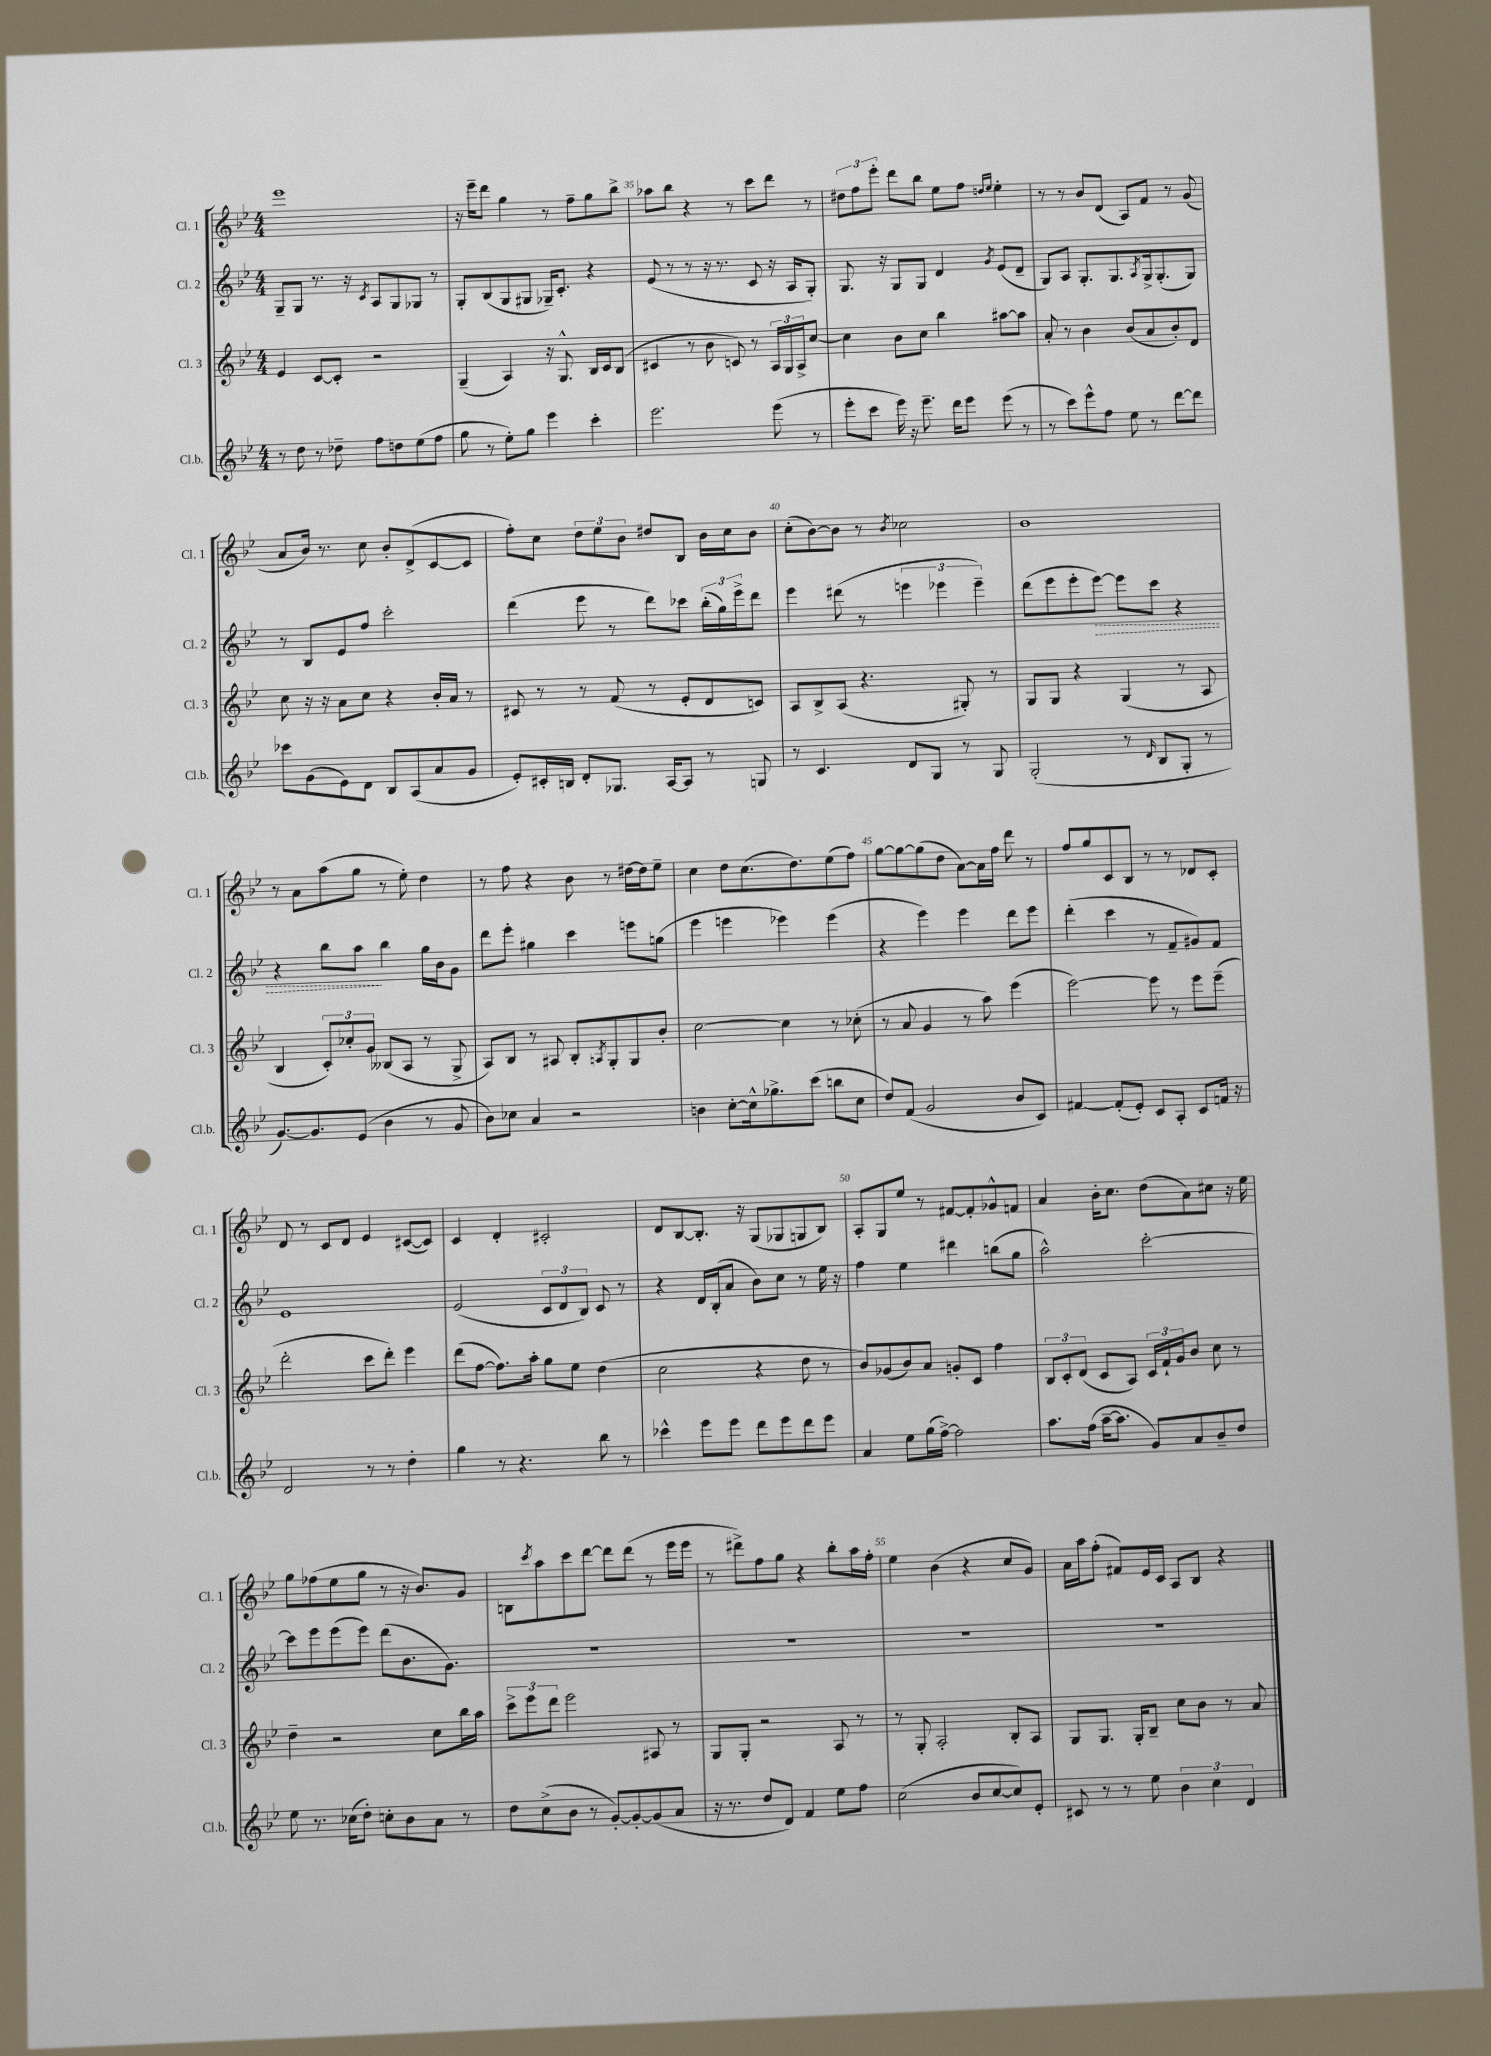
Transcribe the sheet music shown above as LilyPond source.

<<
\new StaffGroup <<
\new Staff = "s0" \with { instrumentName = "Cl. 1" shortInstrumentName = "Cl. 1" } {
    \clef treble \key bes \major \numericTimeSignature \time 4/4
    ees'''1 |
    r16 ees'''16-- d'''8 g''4 r8 f''8-- g''8 bes''8-> |
    aes''8 bes''8 r4 r8 c'''8 d'''8 r8 |
    \tuplet 3/2 { dis''8 f''8 ees'''8-. } d'''8 bes''8 ees''8 f''8 \grace { d''16 ees''16 } ees''4-. |
    r8 r8 bes'8 d'8( a8) f'8 r8 g'8( |
    a'8 bes'16) r8. c''8 bes'8-. d'8->( c'8~ c'8 |
    f''8-.) c''8 \tuplet 3/2 { d''8 ees''8 bes'8 } dis''8 bes8 bes'16 c''16 bes'8 |
    c''8-.( bes'8~) bes'8 r8 \acciaccatura { bes'8 } ces''2 |
    bes'1 |
    r8 a'8 a''8( g''8 r8 ees''8-.) d''4 |
    r8 f''8 r4 bes'8 r8 dis''16~ dis''16 ees''8-- |
    c''4 d''8 c''8.( d''8.) ees''8( f''8) |
    g''8~ g''8~ g''8( d''8 a'8~) a'16 f''16 d'''8 r8 |
    f''8 g''8 c'8 bes8 r8 r8 des'8 c'8-. |
    d'8 r8 c'8 d'8 ees'4 cis'8~( cis'8) |
    c'4 d'4-. cis'2-. |
    d'8 bes8~ bes8.-. r16 g8( ges8 g8 bes8) |
    a8-. g8 ees''8 r8 fis'8~ fis'8-. ges'8-^ f'8 |
    a'4 bes'16-. c''8. d''8( a'8) cis''8 r16 ees''16 |
    g''8 fes''8( ees''8 g''8 r8 r16 bes'8.) g'8 |
    b8 \acciaccatura { c'''8 } a''8 c'''8 d'''8~ d'''8 d'''8( r8 ees'''16 ees'''16 |
    r8 dis'''8->) f''8 g''8 r4 bes''8-. a''16 f''16-. |
    ees''4 bes'4( r4 c''8 g'8) |
    a'16 a''16 f''8-.( fis'8) ees'16 c'16 a8 bes8 r4 \bar "|." |
}
\new Staff = "s1" \with { instrumentName = "Cl. 2" shortInstrumentName = "Cl. 2" } {
    \clef treble \key bes \major \numericTimeSignature \time 4/4
    g8-- g8 r8. r16 \acciaccatura { c'8 } a8 g8 ges8 r8 |
    g8-. bes8( g8 gis8 ges16--) c'8.-. r4 |
    ees'8( r8 r8 r16 r8. c'8 r16 a16 g8-.) |
    g8. r16 g8 g8 d'4 \acciaccatura { g'8 } ees'8( d'8-- |
    g8) a8 g8.-. g8. \acciaccatura { a8 } g16-> g8.-.( g8) |
    r8 bes8 ees'8 f''8 c'''2-. |
    d'''4( ees'''8 r8 d'''8) ces'''8 \tuplet 3/2 { bes''16-.( g''16) ees'''16-> } d'''8 |
    ees'''4 dis'''8( r8 \tuplet 3/2 { e'''4 ees'''4 ees'''4--) } |
    d'''8( ees'''8 ees'''8-. \once \override Hairpin.style = #'dashed-line ees'''8~\>) ees'''8 c'''8 r4 |
    r4 bes''8 a''8\! bes''4 g''16 bes'16 g'8 |
    d'''8 ees'''8-. gis''4 c'''4 e'''8 g''8( |
    ees'''4 e'''4 ees'''4) ees'''4( |
    r4 ees'''4) ees'''4 d'''8 ees'''8 |
    d'''4-.( c'''4 r8 f'8-- gis'8) f'8 |
    ees'1 |
    ees'2( \tuplet 3/2 { c'8 d'8 bes8) } c'8 r8 |
    r4 d'16 bes16-.( a'8 bes'8) c''8 r8 ees''16 r16 |
    f''4 ees''4 dis'''4 b''8( g''8 |
    a''2-^) c'''2~-. |
    c'''8 ees'''8 ees'''8( ees'''8) d'''8( bes'8. g'8.) |
    R1 |
    R1 |
    R1 |
    R1 \bar "|." |
}
\new Staff = "s2" \with { instrumentName = "Cl. 3" shortInstrumentName = "Cl. 3" } {
    \clef treble \key bes \major \numericTimeSignature \time 4/4
    ees'4 c'8~ c'8-. r2 |
    g4--( a4) r16 g8.-^ bes16 c'16 bes8( |
    cis'4 r8 bes'8 c'8) r8 \tuplet 3/2 { a16 g16 a16-> } c''8~ |
    c''4 bes'8 c''8 bes''4 ais''8~ ais''8 |
    a'8-. r8 bes'4 bes'8( a'8 bes'8-.) d'8 |
    c''8 r16 r16 a'8 c''8 r4 bes'16-. a'16 r8 |
    cis'8 r8 r8 f'8( r8 ees'8-. d'8 c'8) |
    a8 bes8-> a8( r4. gis8-.) r8 |
    g8 g8 r4 g4( r8 a8 |
    bes4 \tuplet 3/2 { c'8-.) ces''8-. g'8 } beses8( a8 r8 g8-> |
    a8) bes8 r8 ais8 bes8-. \acciaccatura { a8 } g8-. g8 bes'8-. |
    c''2~ c''4 r8 ces''8-.( |
    r8 a'8 g'4 r8 a''8) ees'''4( |
    ees'''2~) ees'''8 r8 ees'''8 ees'''8--( |
    d'''2-. c'''8 d'''8-.) ees'''4 |
    d'''8( f''8~ f''8.) a''16-. g''8 ees''8 d''4( |
    c''2 r4 d''8 r8 |
    bes'8) ges'8( bes'8) a'8 g'8-. c'8 f''4 |
    \tuplet 3/2 { bes8 c'8-. d'8( } c'8 a8) \tuplet 3/2 { c'16 f'16-! g'16 } bes'8 c''8 r8 |
    d''4-- r2 c''8 bes''16 a''16 |
    \tuplet 3/2 { c'''8-> ees'''8 d'''8 } ees'''2 ais8 r8 |
    g8 g8-. r2 a8 r8 |
    r8 g8-. a2-. bes8-. a8 |
    g8 g8. g16-. bes8-- c''8 bes'8 r8 a'8 \bar "|." |
}
\new Staff = "s3" \with { instrumentName = "Cl.b." shortInstrumentName = "Cl.b." } {
    \clef treble \key bes \major \numericTimeSignature \time 4/4
    r8 d''8 r8 des''8-- f''8 d''8 ees''8( f''8 |
    g''8 r8 ees''8-.) g''8 ees'''4 c'''4-. |
    ees'''2. ees'''8( r8 |
    ees'''8-. c'''8 ees'''16) r16 ees'''8.-- d'''16 ees'''8 ees'''8( r8 |
    r8 c'''8) ees'''8-^ f''8 ees''8 r8 d'''8~ d'''8 |
    ces'''8 g'8( ees'8) d'8 bes8 a8( a'8 g'8 |
    ees'8-.) cis'16-. b16 d'8-. ges8. a16~ a8 r8 g8 |
    r8 c'4. d'8 g8 r8 g8 |
    g2-.( r8 \grace { d'16 } bes8 g8-. r8 |
    g'8.~) g'8. ees'8( bes'4 r8 g'8 |
    bes'8) ces''8 a'4 r2 |
    b'4 c''8~-. c''16-^ ges''8.-> c'''8( b''8 c''8 |
    d''8) f'8( g'2 bes'8 c'8) |
    fis'4~ fis'8-.( ees'8-.) c'8 a8-. c'8 f'16 r16 |
    d'2 r8 r8 d''4-. |
    g''4 r8 r4. bes''8 r8 |
    ces'''4-^ ees'''8 ees'''8 d'''8 ees'''8 d'''8 ees'''8 |
    a'4 ees''8 g''16( f''16~->) f''2 |
    a''8. f''16( a''16~-- a''8. g'8) a'8 bes'8-- d''8 |
    ees''8 r8. ces''16( d''8-.) c''8-. bes'8 a'8 r8 |
    d''8 c''8->( bes'8 r8 g'8~-.) g'8~-. g'8( a'8 |
    r16 r8. d''8 d'8) f'4 ees''8 f''8 |
    c''2( bes'8 c''8~ c''8) ees'8-. |
    cis'8 r8 r8 ees''8 \tuplet 3/2 { bes'4 c''4 d'4 } \bar "|." |
}
>>
>>
\layout { \context { \Score currentBarNumber = #33 \override BarNumber.break-visibility = ##(#f #t #t) barNumberVisibility = #(every-nth-bar-number-visible 5) } }
